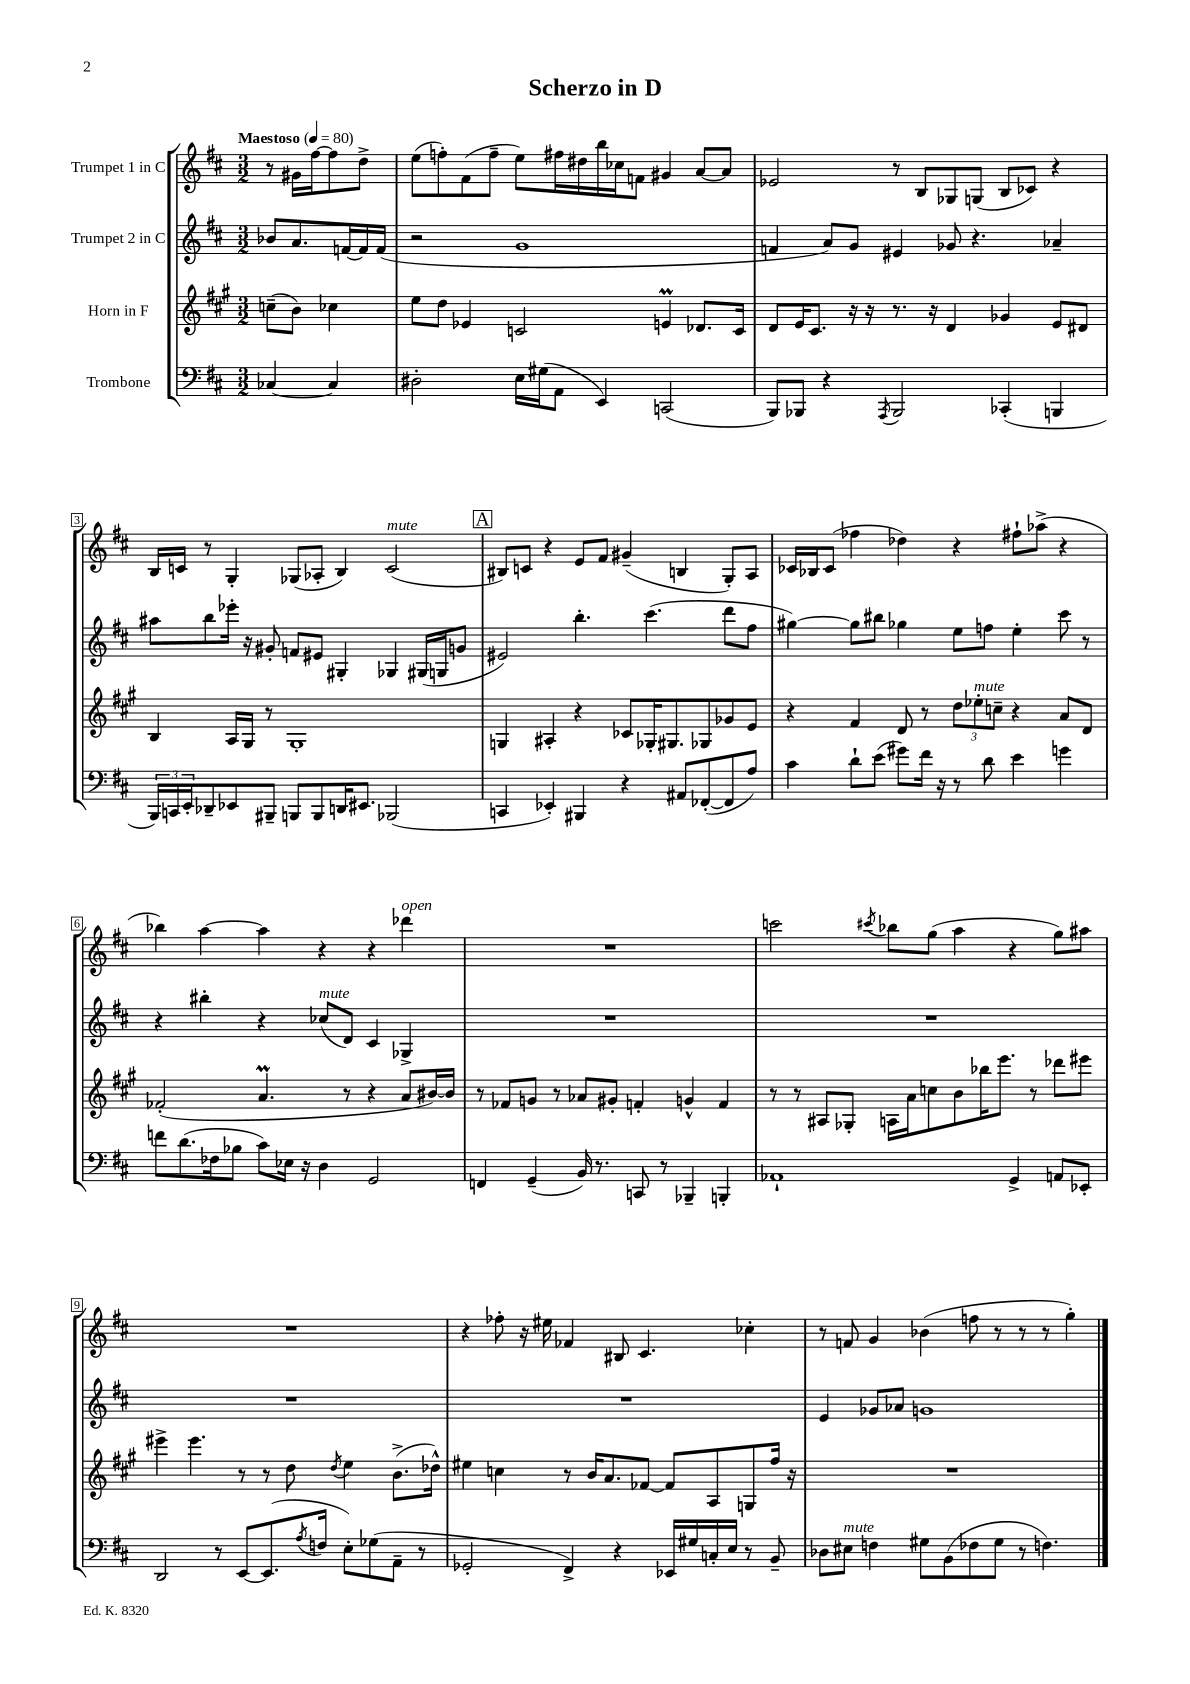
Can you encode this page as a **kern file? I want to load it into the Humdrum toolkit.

**kern	**kern	**kern	**kern
*staff4	*staff3	*staff2	*staff1
*clefF4	*clefG2	*clefG2	*clefG2
*k[f#c#]	*k[f#c#g#]	*k[f#c#]	*k[f#c#]
*M3/2	*M3/2	*M3/2	*M3/2
*MM80	*MM80	*MM80	*MM80
[4C-	(8cc~	8b-	8r
.	8b)	8.a	16g#
.	.	.	[16ff#
4C-]	4cc-	.	8ff#]
.	.	[16f	.
.	.	16f]	8dd^
.	.	(16f	.
=	=	=	=
2D#'	8ee	2r	(8ee
.	8dd	.	8ff')
.	4e-	.	(8f#
.	.	.	8ff~
16E	2c	1g	8ee)
(16G#	.	.	.
8AA	.	.	16ff#
.	.	.	16dd#
4EE)	.	.	16bb
.	.	.	16cc-
.	.	.	8f
(2CC	4e	.	4g#
.	8.d-	.	[8a
.	.	.	8a]
.	16c	.	.
=	=	=	=
8BBB)	8d	4f	2e-
8BBB-	16e	.	.
.	8.c#	.	.
4r	.	8a)	.
.	16r	8g	.
.	16r	.	.
8qAAA	.	.	.
2BBB-	8.r	4e#	8r
.	.	.	8B
.	16r	.	.
.	4d	8g-	8G-
.	.	4.r	(8G
(4CC-'	4g-	.	8B
.	.	.	8c-)
4BBB	8e	4a-~	4r
.	8d#	.	.
=	=	=	=
24BBB)	4B	8aa#	16B
24CC	.	.	.
.	.	.	16c
24EE'	.	.	.
8DD-~	.	8bb	8r
8EE-	16A	16eee-'	4G'
.	16G#	16r	.
8BBB#~	8r	8g#'	.
8BBB	1G#'	8f	(8G-
8BBB	.	8e#	8A-'
16DD	.	4G#'	4B)
8.EE#	.	.	.
(2BBB-	.	4G-	(2c
.	.	(16G#	.
.	.	16G	.
.	.	8g	.
=	=	=	=
4CC	4G	2e#)	8B#)
.	.	.	8c
4EE-')	4A#'	.	4r
4BBB#	4r	4.bb'	8e
.	.	.	8f#
4r	8c-	.	(4g#~
.	16G-'	(4.ccc#	.
.	8.G#	.	.
8AA#	.	.	4B
([8FF-'	8G-	.	.
8FF-]	8g-	8ddd	8G')
8A)	8e	8ff#	8A
=	=	=	=
4c#	4r	[4gg#)	16c-
.	.	.	16B-
.	.	.	(8c-
8d`	4f#	8gg#]	4ff-
(8e	.	8bb#	.
8g#)	8d	4gg-	4dd-)
16f#	8r	.	.
16r	.	.	.
8r	12dd	8ee	4r
.	12ee-'	.	.
8d	.	8ff	.
.	12cc~	.	.
4e	4r	4ee'	8ff#`
.	.	.	(8aa-^
4g	8a	8ccc#	4r
.	8d	8r	.
=	=	=	=
8f	(2f-'	4r	4bb-)
(8.d	.	.	.
.	.	4bb#'	[4aa
16F-	.	.	.
8B-	.	.	.
8c#)	4.a	4r	4aa]
16E-	.	.	.
16r	.	.	.
4D	.	(8cc-	4r
.	8r	8d)	.
2GG	4r	4c#	4r
.	8a	4G-^	4ddd-
.	[16b#)	.	.
.	16b#]	.	.
=	=	=	=
4FF	8r	1.r	1.r
.	8f-	.	.
(4GG~	8g	.	.
.	8r	.	.
16BB)	8a-	.	.
8.r	.	.	.
.	8g#'	.	.
8CC	4f'	.	.
8r	.	.	.
4BBB-~	4g^^	.	.
4BBB'	4f	.	.
=	=	=	=
1AA-`	8r	1.r	2ccc
.	8r	.	.
.	8A#	.	.
.	8G-'	.	.
.	.	.	8qccc#
.	16A	.	8bb-
.	16a	.	.
.	8cc	.	(8gg
.	8b	.	4aa
.	16bb-	.	.
.	8.eee	.	.
4GG^	.	.	4r
.	8r	.	.
8AA	8ddd-	.	8gg)
8EE-'	8eee#	.	8aa#
=	=	=	=
2DD	4eee#^	1.r	1.r
.	4.eee#	.	.
8r	.	.	.
[8EE	8r	.	.
(8.EE]	8r	.	.
.	8dd	.	.
8qA	.	.	.
16F	.	.	.
.	8qdd	.	.
8E')	4ee	.	.
(8G-	.	.	.
8AA~	(8.b^	.	.
8r	.	.	.
.	16dd-^^)	.	.
=	=	=	=
2GG-'	4ee#	1.r	4r
.	4cc	.	8ff-'
.	.	.	16r
.	.	.	16ee#
4FF#^)	8r	.	4f-
.	16b	.	.
.	8.a	.	.
4r	.	.	8B#
.	[8f-	.	4.c#
16EE-	8f-]	.	.
16G#	.	.	.
16C'	8A	.	.
16E	.	.	.
8r	8G	.	4cc-'
8BB~	16ff#	.	.
.	16r	.	.
=	=	=	=
8D-	1.r	4e	8r
8E#	.	.	8f
4F	.	8g-	4g
.	.	8a-	.
8G#	.	1g	(4b-
(8BB	.	.	.
8F-	.	.	8ff
8G#	.	.	8r
8r	.	.	8r
4.F)	.	.	8r
.	.	.	4gg')
==	==	==	==
*-	*-	*-	*-
